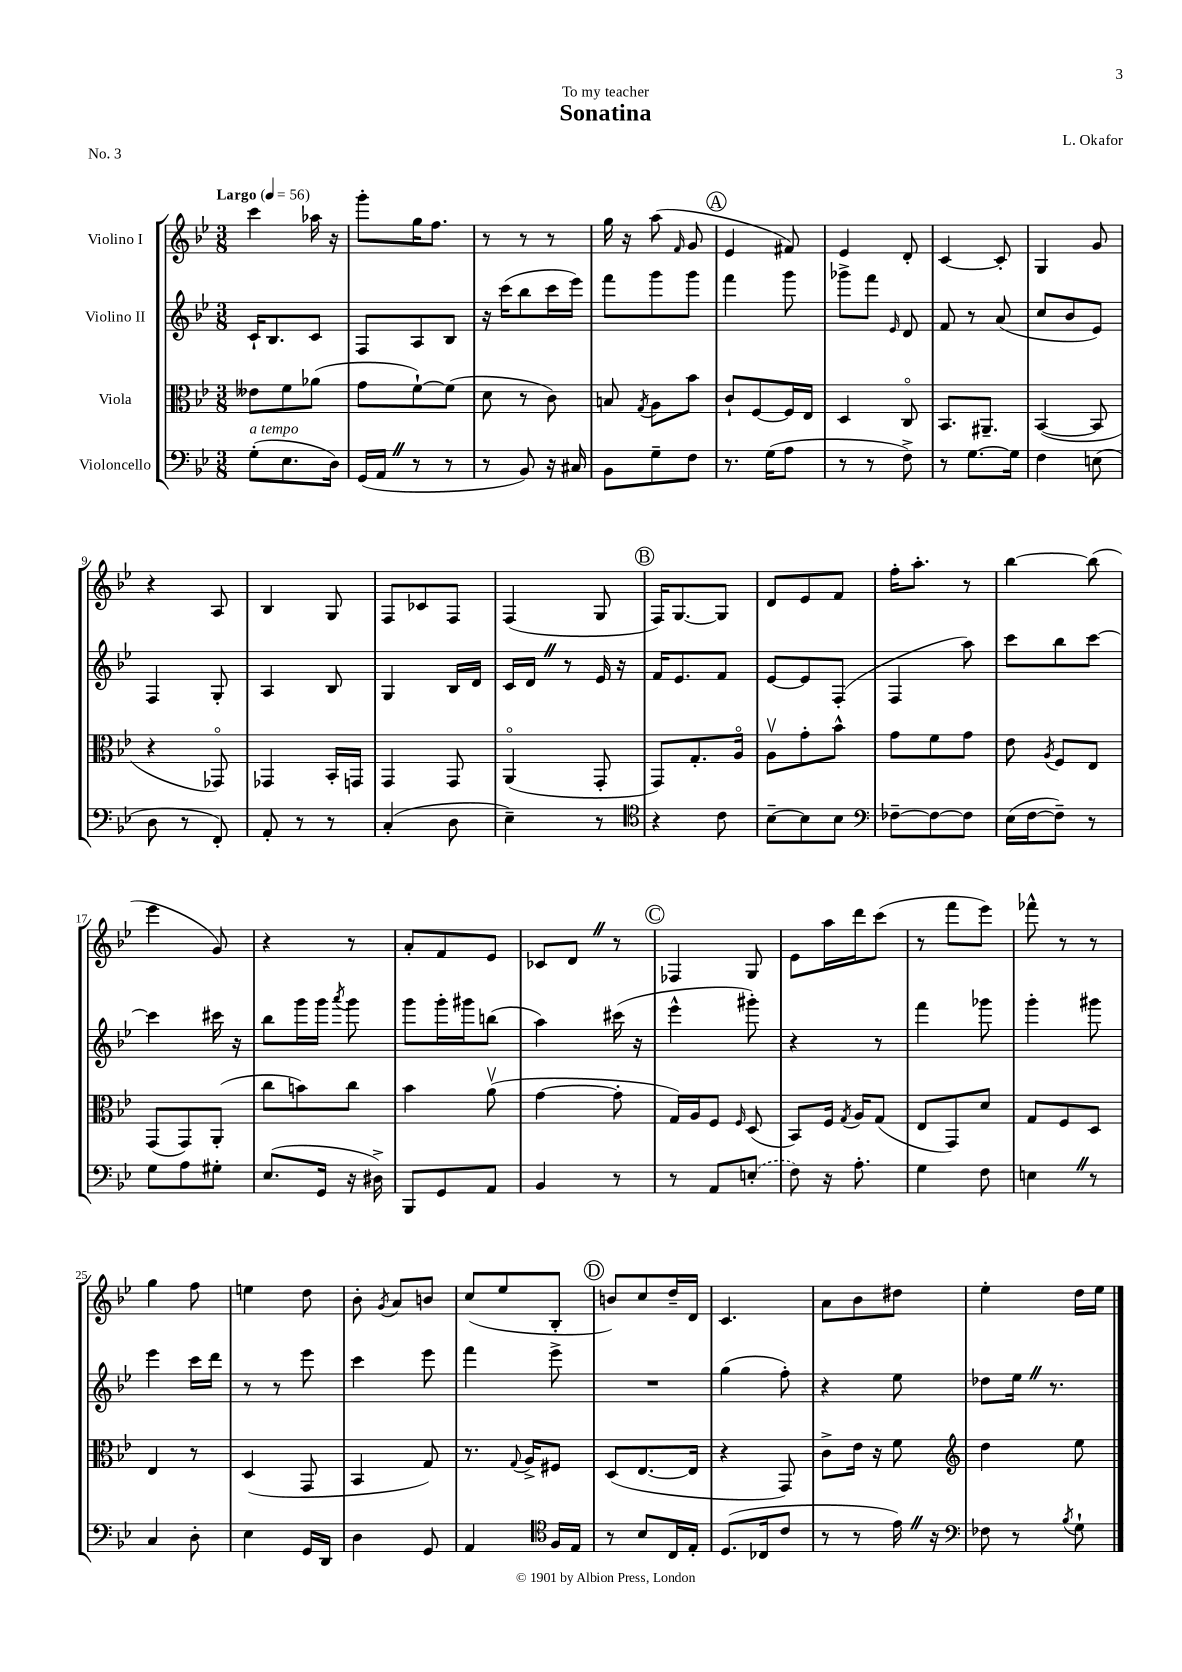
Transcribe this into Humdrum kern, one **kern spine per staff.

**kern	**kern	**kern	**kern
*staff4	*staff3	*staff2	*staff1
*clefF4	*clefC3	*clefG2	*clefG2
*k[b-e-]	*k[b-e-]	*k[b-e-]	*k[b-e-]
*M3/8	*M3/8	*M3/8	*M3/8
*MM56	*MM56	*MM56	*MM56
(8G'\L	8e--\L	16c`/LK	4ccc\
.	.	8.B-/	.
8.E-\	8f\	.	.
.	(8a-\J	8c/J	16aa-\
16D\Jk)	.	.	16r
=	=	=	=
(16GG/LL	8g\L	8F/L	8ggg'\L
16AA/JJ	.	.	.
8r	[8f`\)	8A/	16gg\K
.	.	.	8.ff\J
8r	(8f\]J	8B-/J	.
=	=	=	=
8r	8d\	16r	8r
.	.	(16ccc\LK	.
8BB-/)	8r	8bb-\	8r
16r	8c\)	16ccc\L	8r
16C#/	.	16eee-\JJ)	.
=	=	=	=
8BB-\L	8B/	8fff\L	16gg\
.	.	.	16r
.	8qG/	.	.
8G~\	8A\L	8ggg\	(8aa\
.	.	.	16qqf/
8F\J	8b-\J	8ggg\J	8g/
=	=	=	=
8.r	8c`/L	4fff\	4e-/
.	[8F/	.	.
(16G\LK	.	.	.
8A\J	16F/]L	8ggg\	8f#/)
.	16E-/JJ	.	.
=	=	=	=
8r	4D/	8ggg-^\L	4e-/
8r	.	8fff\J	.
.	.	16qqe-/	.
8F^\)	8Co/	8d/	8d'/
=	=	=	=
8r	8.BB-/L	8f/	[4c/
[8.G\L	.	8r	.
.	8.AA#~/J	.	.
.	.	(8a/	8c'/]
16G\]Jk	.	.	.
=	=	=	=
4F\	([4BB-/	8cc/L	4G/
.	.	8b-/	.
(8E\	8BB-/]	8e-/J)	8g/
=	=	=	=
8D\	4r	4F/	4r
8r	.	.	.
8FF'/)	8GG-o/)	8G'/	8A/
=	=	=	=
8AA'/	4GG-/	4A/	4B-/
8r	.	.	.
8r	16BB-'/LL	8B-/	8G/
.	16GG/JJ	.	.
=	=	=	=
(4C'/	4GG/	4G/	8F/L
.	.	.	8c-/
8D\	8GG/	16B-/LL	8F/J
.	.	16d/JJ	.
=	=	=	=
4E-~\)	(4AAo/	16c/LL	(4F/
.	.	16d/JJ	.
.	.	8r	.
8r	8GG'/	16e-/	8G/
.	.	16r	.
=	=	=	=
*clefC4	*	*	*
4r	8GG/L)	16f/LK	16F/LK)
.	.	8.e-/	[8.G/
.	8.G'/	.	.
8c\	.	8f/J	8G/]J
.	16Ao/Jk	.	.
=	=	=	=
[8B-~\L	8Av\L	[8e-/L	8d/L
8B-\]	8g'\	8e-/]	8e-/
8B-\J	8b-^^\J	(8F'/J	8f/J
=	=	=	=
*clefF4	*	*	*
[8F-~\L	8g\L	4F/	16ff'\LK
.	.	.	8.aa'\J
8F-\_	8f\	.	.
8F-\]J	8g\J	8aa\)	8r
=	=	=	=
(16E-\LL	8e-\	8ccc\L	[4bb-\
[16F\J	.	.	.
.	8qA/	.	.
8F~\]J)	8F/L	8bb-\	.
8r	8E-/J	[8ccc\J	(8bb-\]
=	=	=	=
8G\L	(8GG/L	4ccc\]	4eee-\
8A\	8GG/)	.	.
8G#'\J	(8AA'/J	16ccc#\	8g/)
.	.	16r	.
=	=	=	=
(8.E-/L	8cc\L	8bb-\L	4r
.	8b\)	16ggg\L	.
16GG/Jk	.	16ggg\JJ	.
.	.	8qaaa/	.
16r	8cc\J	8ggg\	8r
16D#^\)	.	.	.
=	=	=	=
8BBB-/L	4b-\	8ggg\L	8a'/L
8GG/	.	16ggg'\L	8f/
.	.	16ggg#\J	.
8AA/J	(8av\	(8bb\J	8e-/J
=	=	=	=
4BB-/	[4g\	4aa\)	8c-/L
.	.	.	8d/J
8r	8g'\]	(16ccc#\	8r
.	.	16r	.
=	=	=	=
8r	16G/LL)	4eee-^^\	4F-/
.	16A/J	.	.
8AA/L	8F/J	.	.
.	16qqF/	.	.
(8E'/J	(8D/	8ggg#'\)	8G/
=	=	=	=
8F\)	8BB-/L)	4r	8e-\L
16r	16F/Jk	.	16aa\L
.	8qG/	.	.
8.A'\	16A/LK	.	16ddd\J
.	(8G/J	8r	(8ccc\J
=	=	=	=
4G\	8E-/L	4fff\	8r
.	8GG/)	.	8fff\L
8F\	8d/J	8ggg-\	8eee-\J)
=	=	=	=
4E\	8G/L	4ggg'\	8fff-^^\
.	8F/	.	8r
8r	8D/J	8ggg#\	8r
=	=	=	=
4C/	4E-/	4eee-\	4gg\
8D'\	8r	16ccc\LL	8ff\
.	.	16ddd\JJ	.
=	=	=	=
4E-\	(4D/	8r	4ee\
.	.	8r	.
16GG/LL	8GG/	8eee-\	8dd\
16DD/JJ	.	.	.
=	=	=	=
4D\	4BB-/	4ccc\	8b-'\
.	.	.	8qg/
.	.	.	8a/L
8GG/	8G/)	8eee-\	8b/J
=	=	=	=
4AA/	8.r	4fff\	(8cc/L
.	.	.	8ee-/
.	8qqG/	.	.
.	16A^/LK	.	.
*clefC4	*	*	*
16F/LL	8F#/J	8eee-^\	8B-'/J
16E-/JJ	.	.	.
=	=	=	=
8r	(8D/L	4.r	8b/L)
8B-/L	[8.E-/	.	8cc/
16C/L	.	.	16dd~/L
16E-'/JJ	16E-/]Jk	.	16d/JJ
=	=	=	=
(8.D/L	4r	(4gg\	4.c/
16C-/k	.	.	.
8c/J	8GG/)	8ff'\)	.
=	=	=	=
8r	8c^\L	4r	8a\L
8r	16e-\Jk	.	8b-\
.	16r	.	.
16e-\)	8f\	8ee-\	8dd#\J
16r	.	.	.
=	=	=	=
*clefF4	*clefG2	*	*
8F-\	4dd\	8dd-\L	4ee-'\
8r	.	16ee-\Jk	.
.	.	8.r	.
8qB-/	.	.	.
8G`\	8ee-\	.	16dd\LL
.	.	.	16ee-\JJ
==	==	==	==
*-	*-	*-	*-
